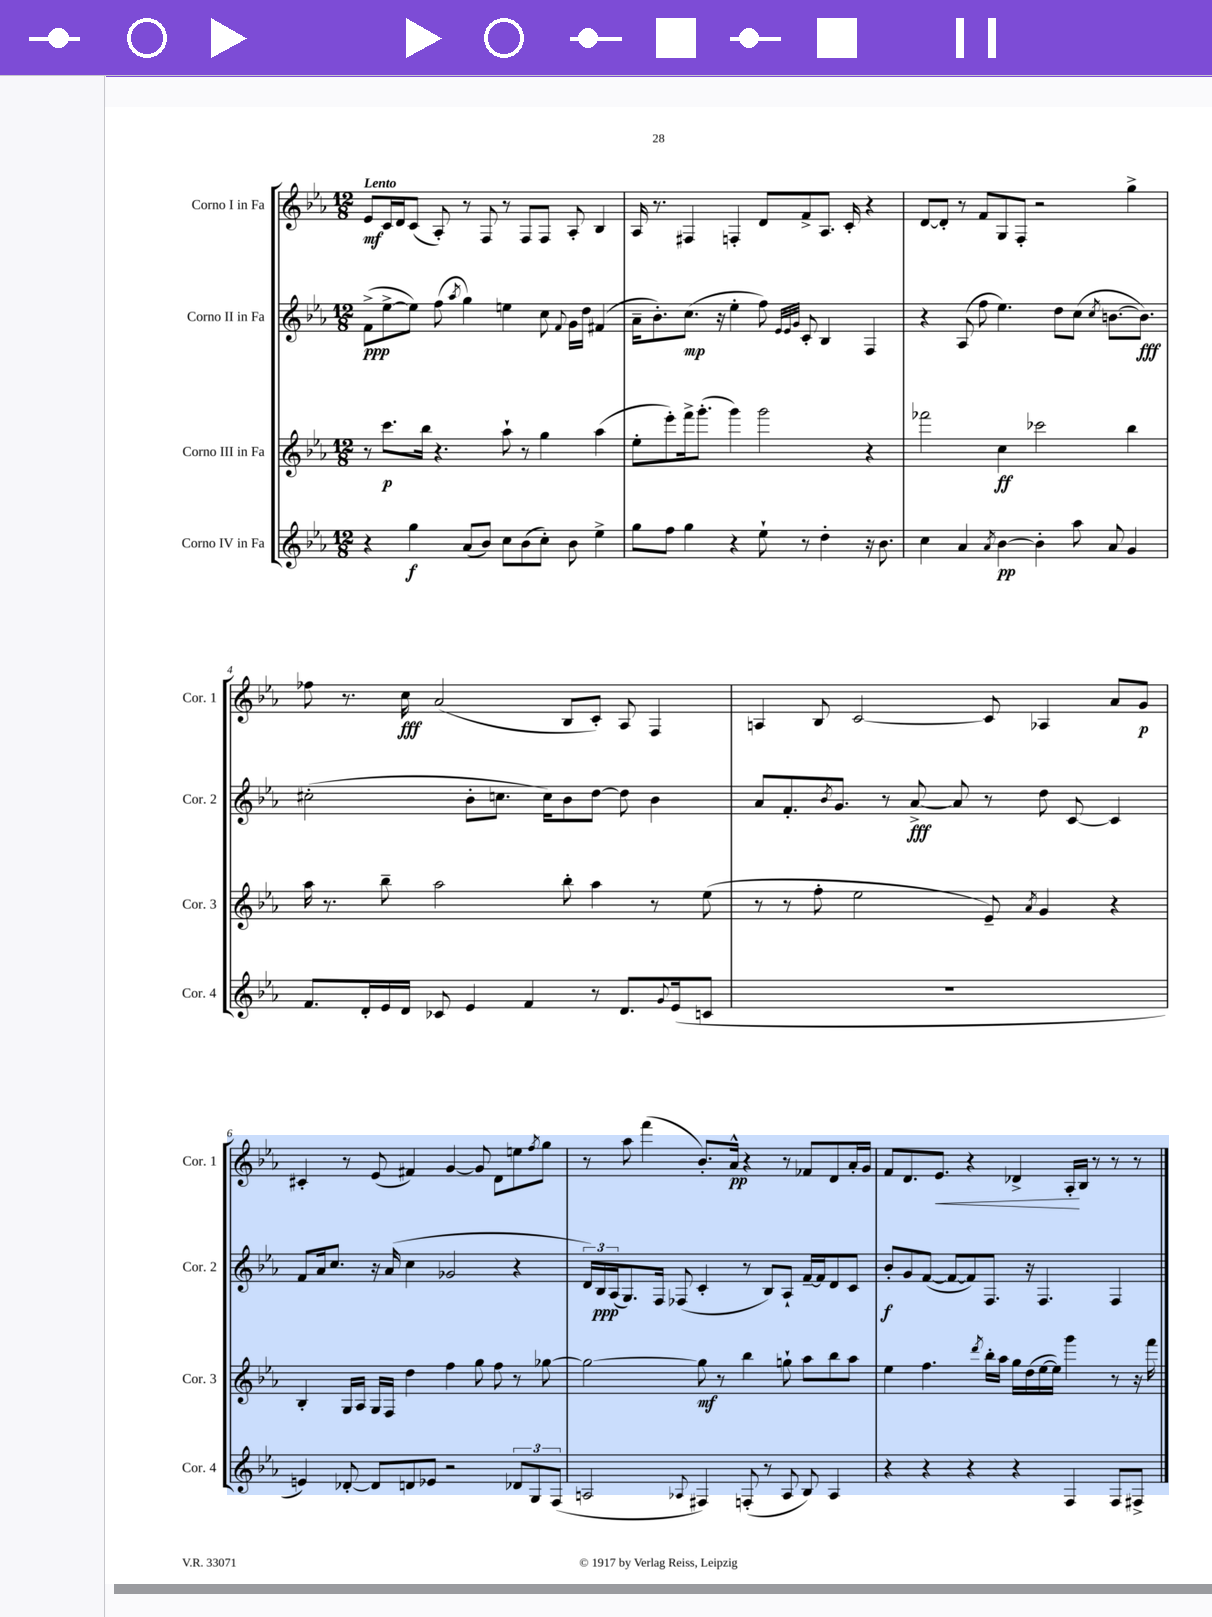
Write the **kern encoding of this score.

**kern	**dynam	**kern	**dynam	**kern	**dynam	**kern	**dynam
*part4	*part4	*part3	*part3	*part2	*part2	*part1	*part1
*staff4	*staff4	*staff3	*staff3	*staff2	*staff2	*staff1	*staff1
*I"Corno IV in Fa	*	*I"Corno III in Fa	*	*I"Corno II in Fa	*	*I"Corno I in Fa	*
*I'Cor. 4	*	*I'Cor. 3	*	*I'Cor. 2	*	*I'Cor. 1	*
*clefG2	*	*clefG2	*	*clefG2	*	*clefG2	*
*k[b-e-a-]	*	*k[b-e-a-]	*	*k[b-e-a-]	*	*k[b-e-a-]	*
*M12/8	*	*M12/8	*	*M12/8	*	*M12/8	*
=1	=1	=1	=1	=1	=1	=1	=1
!	!	!	!	!	!	!LO:TX:a:B:t=Lento	!
4r	.	8r	.	(8f^\L	ppp	8e-/L	mf
.	.	8.ccc\L	p	[8ee-^\	.	16c/L	.
.	.	.	.	.	.	16d/J	.
4gg\	f	.	.	8ee-\J])	.	(8c/J	.
.	.	16bb-\Jk	.	.	.	.	.
.	.	4.r	.	(8ff\	.	8A-'/)	.
.	.	.	.	8qaa-/	.	.	.
(8a-/L	.	.	.	4gg\)	.	8r	.
8b-/J)	.	.	.	.	.	8F/	.
8cc\L	.	8aa-`\	.	4een\	.	8r	.
(8b-\	.	8r	.	.	.	8F/L	.
8cc'\J)	.	4gg\	.	8cc\	.	8F/J	.
.	.	.	.	8qqf/	.	.	.
8b-\	.	.	.	16g\LL	.	8A-'/	.
.	.	.	.	16dd\JJ	.	.	.
4ee-^\	.	(4aa-\	.	(4f#X/	.	4B-/	.
=2	=2	=2	=2	=2	=2	=2	=2
8gg\L	.	8ee-'\L	.	16a-~\KL	.	16A-/	.
.	.	.	.	8.b-'\)	.	8.r	.
8ff\J	.	8eee-'\)	.	.	.	.	.
4gg\	.	16fff^\k	.	(8.cc\J	mp	4F#X/	.
.	.	(8.ggg'\J	.	.	.	.	.
.	.	.	.	16r	.	.	.
4r	.	4ggg\)	.	4ee-'\	.	4Fn'/	.
8ee-`\	.	2ggg\	.	8ff\)	.	8d/L	.
.	.	.	.	32qqe-/LLL	.	.	.
.	.	.	.	32qqe-/	.	.	.
.	.	.	.	32qqg/JJJ	.	.	.
8r	.	.	.	8c'/	.	8f^/	.
4dd'\	.	.	.	4B-/	.	8.A-/J	.
.	.	.	.	.	.	16c'/	.
16r	.	4r	.	4F/	.	4r	.
8.b-\	.	.	.	.	.	.	.
=3	=3	=3	=3	=3	=3	=3	=3
4cc\	.	2fff-X\	.	4r	.	[8d/L	.
.	.	.	.	.	.	8d'/J]	.
4a-/	.	.	.	(8A-/	.	8r	.
.	.	.	.	8ff\	.	8f/L	.
8qa-/	.	.	.	.	.	.	.
[4b-\	pp	4cc\	ff	4.ee-\)	.	8G/	.
.	.	.	.	.	.	8F'/J	.
4b-'\]	.	2ccc-X\	.	.	.	2r	.
.	.	.	.	8dd\L	.	.	.
8aa-\	.	.	.	(8cc\J	.	.	.
.	.	.	.	8qcc/	.	.	.
8a-/	.	.	.	[8.bn\L	.	.	.
4g/	.	4bb-\	.	.	.	4gg^\	.
.	.	.	.	8.b\J])	fff	.	.
!!LO:LB:g=z
=4	=4	=4	=4	=4	=4	=4	=4
8.f/L	.	16aa-\	.	(2cc#X'\	.	8ff-X\	.
.	.	8.r	.	.	.	.	.
.	.	.	.	.	.	8.r	.
16d'/L	.	.	.	.	.	.	.
16e-/	.	8bb-~\	.	.	.	.	.
16d/JJ	.	.	.	.	.	16cc\	fff
8c-X/	.	2aa-\	.	.	.	(2a-/	.
4e-/	.	.	.	8b-'\L	.	.	.
.	.	.	.	8.ccn\J	.	.	.
4f/	.	.	.	.	.	.	.
.	.	.	.	16cc\KL)	.	.	.
.	.	8bb-'\	.	8b-\	.	8B-/L	.
8r	.	4aa-\	.	[8dd\J	.	8c'/J)	.
8.d/L	.	.	.	8dd\]	.	8A-/	.
.	.	8r	.	4b-\	.	4F/	.
8qqg/	.	.	.	.	.	.	.
(16e-/k	.	.	.	.	.	.	.
8cn/J	.	(8ee-\	.	.	.	.	.
=5	=5	=5	=5	=5	=5	=5	=5
1.r	.	8r	.	8a-/L	.	4An/	.
.	.	8r	.	8.f'/	.	.	.
.	.	8ff'\	.	.	.	8B-/	.
.	.	.	.	8qb-/	.	.	.
.	.	.	.	8.g/J	.	.	.
.	.	2ee-\	.	.	.	[2c/	.
.	.	.	.	8r	.	.	.
.	.	.	.	[8a-^/	fff	.	.
.	.	.	.	8a-/]	.	.	.
.	.	8e-~/)	.	8r	.	8c/]	.
.	.	8qa-/	.	.	.	.	.
.	.	4g/	.	8dd\	.	4A-X/	.
.	.	.	.	[8c/	.	.	.
.	.	4r	.	4c/]	.	8a-/L	.
.	.	.	.	.	.	8g/J	p
!!LO:LB:g=z
=6	=6	=6	=6	=6	=6	=6	=6
4en/)	.	4B-'/	.	8f/L	.	4c#X'/	.
.	.	.	.	16a-/k	.	.	.
.	.	.	.	8.cc/J	.	.	.
[8d-X'/	.	16G/LL	.	.	.	8r	.
.	.	16A-/JJ	.	.	.	.	.
8d-/L]	.	16G/LL	.	16r	.	(8e-/	.
.	.	16F/JJ	.	(16a-/	.	.	.
8dn/	.	4dd\	.	4cc\	.	4f#X/)	.
8e-X/J	.	.	.	.	.	.	.
2r	.	4ff\	.	2g-X/	.	[4g/	.
.	.	8gg\	.	.	.	8g/]	.
.	.	8ff\	.	.	.	8d\L	.
12d-X/L	.	8r	.	4r	.	8een\	.
12G/	.	.	.	.	.	.	.
.	.	.	.	.	.	8qff/	.
.	.	[8gg-X\	.	.	.	8gg\J	.
(12F/J	.	.	.	.	.	.	.
=7	=7	=7	=7	=7	=7	=7	=7
2An/	.	2gg-\_	.	24d/LL)	.	8r	.
.	.	.	.	24B-/	ppp	.	.
.	.	.	.	(24A-/J	.	.	.
.	.	.	.	8.G/)	.	8aa-\	.
.	.	.	.	.	.	(4fff\	.
.	.	.	.	16F/Jk	.	.	.
.	.	.	.	(8F-X/	.	.	.
8qqA-X/	.	.	.	.	.	.	.
4F#X/)	.	8gg-\]	mf	4c'/	.	8.b-'/L)	.
.	.	8r	.	.	.	.	.
.	.	.	.	.	.	16a-^^/Jk	pp
(8Fn'/	.	4bb-\	.	8r	.	4r	.
8r	.	.	.	8B-/L)	.	.	.
8A-/	.	8ggn`\	.	8A-`/J	.	8r	.
8B-/)	.	8aa-\L	.	[16f~/LL	.	8f-X/L	.
.	.	.	.	16f/J]	.	.	.
4A-/	.	8bb-\	.	8d/	.	8d/	.
.	.	8aa-\J	.	8c/J	.	16a-'/L	.
.	.	.	.	.	.	16g/JJ	.
=8	=8	=8	=8	=8	=8	=8	=8
4r	.	4ee-\	.	8b-'/L	f	8f/L	.
.	.	.	.	8g/	.	8.d/	.
4r	.	4.ff\	.	([8f/J	.	.	.
!	!	!	!	!	!	!	!LO:HP:b
.	.	.	.	.	.	8.e-/J	<
.	.	.	.	8f/L_	.	.	.
4r	.	.	.	8f/])	.	4r	.
.	.	8qddd/	.	.	.	.	.
.	.	16bb-'\LL	.	8.F/J	.	.	.
.	.	16aa-\JJ	.	.	.	.	.
4r	.	16gg\LL	.	.	.	4d-X^/	.
.	.	(16dd\	.	16r	.	.	.
.	.	[16ee-\	.	4.F/	.	.	.
.	.	16ee-\JJ])	.	.	.	.	.
4F/	.	4ggg\	.	.	.	16A-'/LL	.
.	.	.	.	.	.	16B-/JJ	[
.	.	.	.	.	.	8r	.
8F/L	.	8r	.	4F/	.	8r	.
8F#X^/J	.	16r	.	.	.	8r	.
.	.	16fff\	.	.	.	.	.
==	==	==	==	==	==	==	==
*-	*-	*-	*-	*-	*-	*-	*-
